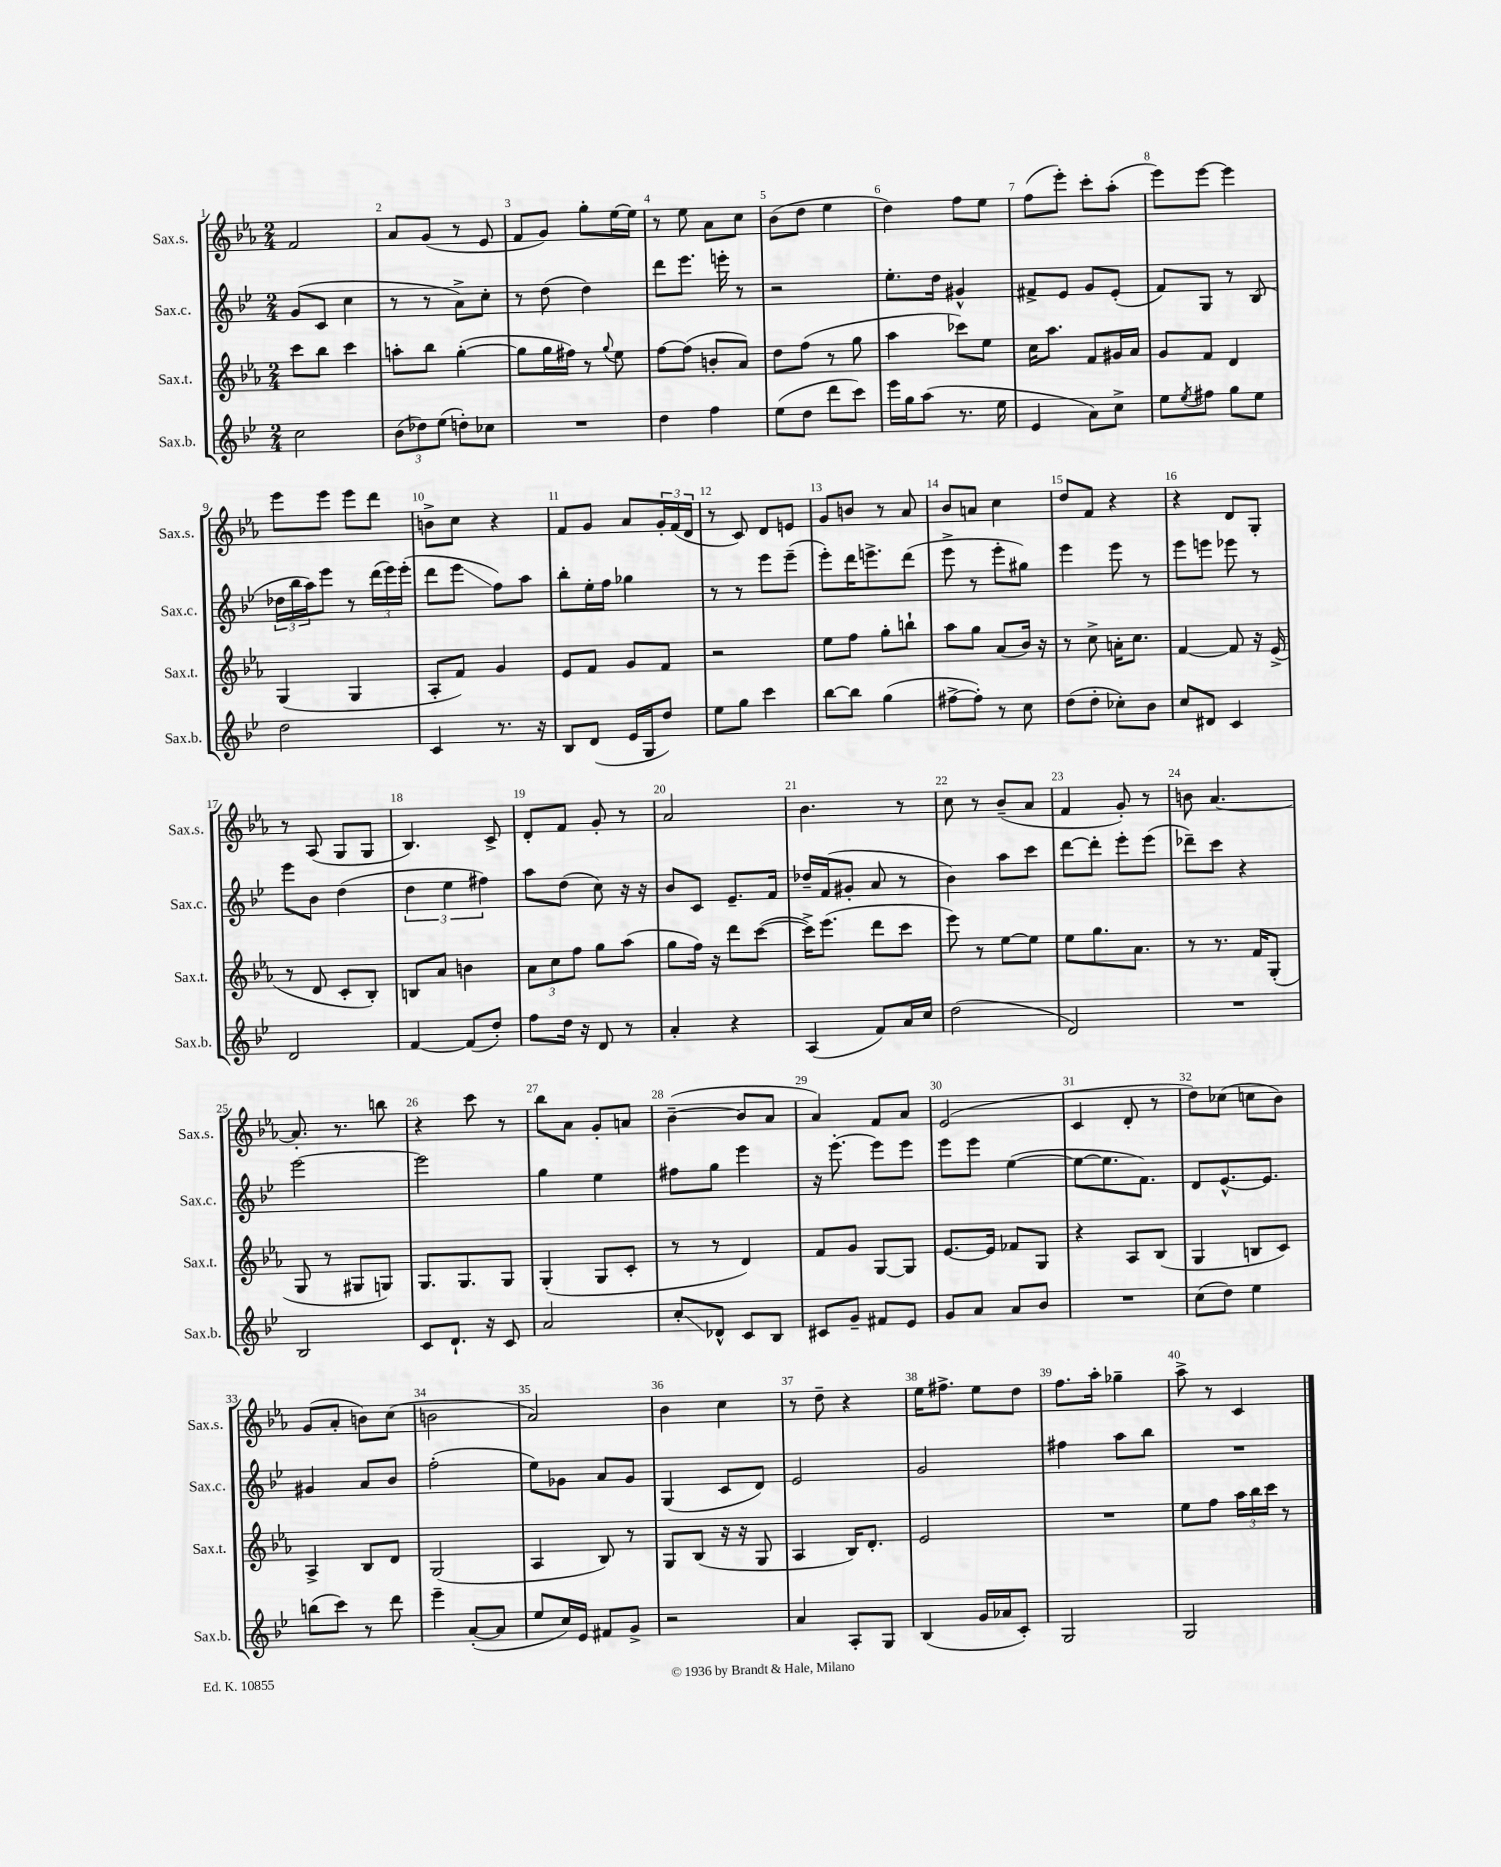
<<
\new StaffGroup <<
\new Staff = "s0" \with { instrumentName = "Sax.s." shortInstrumentName = "Sax.s." } {
    \clef treble \key ees \major \numericTimeSignature \time 2/4
    f'2 |
    aes'8 g'8( r8 ees'8 |
    f'8 g'8) g''8-. ees''16~ ees''16 |
    r8 ees''8 aes'8 c''8 |
    bes'8( d''8 ees''4 |
    d''4) f''8 ees''8 |
    f''8( ees'''8-.) c'''8-. aes''8-.( |
    ees'''8) ees'''8~ ees'''4 |
    ees'''8 ees'''8 ees'''8 d'''8 |
    b'8-> c''8 r4 |
    f'8 g'8 aes'8 \tuplet 3/2 { g'16-. f'16( d'16 } |
    r8 c'8) d'8 e'8 |
    g'8 b'8 r8 aes'8 |
    bes'8 a'8 c''4 |
    d''8 f'8 r4 |
    r4 d'8 g8-. |
    r8 aes8( g8 g8 |
    bes4.) c'8-> |
    d'8-. f'8 g'8-. r8 |
    aes'2 |
    bes'4. r8 |
    c''8 r8 bes'8--( aes'8 |
    f'4 g'8-.) r8 |
    b'8 aes'4.~ |
    aes'8.-. r8. b''8 |
    r4 c'''8 r8 |
    bes''8 aes'8 g'8-. a'8 |
    bes'4~--( bes'8 aes'8 |
    aes'4) f'8 aes'8 |
    ees'2( |
    c'4 d'8-. r8 |
    d''8) ces''8( c''8 bes'8) |
    g'8( aes'8-. b'8) c''8( |
    b'2 |
    aes'2) |
    bes'4 c''4 |
    r8 d''8-- r4 |
    ees''16 fis''8.-> ees''8 d''8 |
    f''8. aes''16-. ges''4-- |
    aes''8-> r8 c'4 \bar "|." |
}
\new Staff = "s1" \with { instrumentName = "Sax.c." shortInstrumentName = "Sax.c." } {
    \clef treble \key bes \major \numericTimeSignature \time 2/4
    g'8( c'8 c''4 |
    r8 r8 a'8->) c''8-. |
    r8 d''8( d''4) |
    d'''8 ees'''8. e'''16-. r8 |
    r2 |
    ees''8.-. d''16 gis'4-^ |
    fis'8-> ees'8 g'8 ees'8-.( |
    f'8) g8 r8 bes8( |
    \tuplet 3/2 { des''16 bes''16 a''16) } ees'''8 r8 \tuplet 3/2 { d'''16( ees'''16) ees'''16-.( } |
    d'''8 ees'''8\glissando f''8) a''8 |
    bes''8-. ees''16-. f''16 ges''4 |
    r8 r8 ees'''8 ees'''8--( |
    ees'''8-.) d'''16 e'''8.-> d'''8( |
    ees'''8-> r8 ees'''8-. gis''8) |
    ees'''4 ees'''8 r8 |
    ees'''8 e'''8 ees'''8 r8 |
    ees'''8 bes'8 d''4( |
    \tuplet 3/2 { d''4 ees''4 fis''4) } |
    a''8 d''8( c''8) r16 r16 |
    bes'8 c'8 ees'8.-- f'16 |
    des''16-- f'16( gis'8-. a'8 r8 |
    bes'4) a''8 c'''8 |
    d'''8~ d'''8-. ees'''8-. ees'''8( |
    des'''8--) c'''8 r4 |
    ees'''2~ |
    ees'''2 |
    g''4 ees''4 |
    fis''8 g''8 ees'''4 |
    r16 ees'''8.~-. ees'''8 ees'''8 |
    ees'''8 ees'''8 ees''4~( |
    ees''8~ ees''8. f'8.) |
    d'8 ees'8.~-^ ees'8. |
    gis'4 a'8 bes'8 |
    f''2-.( |
    ees''8) ges'8 a'8 ges'8 |
    g4( c'8 d'8) |
    ees'2 |
    g'2 |
    fis''4 a''8 bes''8 |
    R2 \bar "|." |
}
\new Staff = "s2" \with { instrumentName = "Sax.t." shortInstrumentName = "Sax.t." } {
    \clef treble \key ees \major \numericTimeSignature \time 2/4
    c'''8 bes''8 c'''4 |
    a''8-. bes''8 g''4~-.( |
    g''8 g''16 fis''16) r8 \appoggiatura { g''8 } ees''8 |
    f''8~ f''8( b'8-. aes'8) |
    d''8 f''8( r8 g''8 |
    aes''4 ces'''8) ees''8 |
    c''16 aes''8. f'8 gis'16 aes'16 |
    g'8 f'8 d'4 |
    g4( g4 |
    aes8-. f'8) g'4 |
    ees'8 f'8 g'8 f'8 |
    r2 |
    ees''8 f''8 g''8-. b''8-! |
    aes''8 g''8 aes'8( bes'16) r16 |
    r8 c''8-> a'16-. c''8. |
    f'4~ f'8 r16 ees'16->( |
    r8 d'8 c'8-. bes8-.) |
    b8 aes'8 b'4 |
    \tuplet 3/2 { aes'8 c''8 f''8 } g''8 aes''8( |
    g''8 f''16) r16 d'''8 c'''8~( |
    c'''16->) ees'''8.( d'''8 c'''8 |
    ees'''8) r8 ees''8~ ees''8 |
    ees''8 g''8. aes'8. |
    r8 r8. f'16 g8-.( |
    g8 r8 gis8 g8) |
    g8. g8. g8 |
    g4-.( g8 c'8-. |
    r8 r8 d'4) |
    f'8 g'8 g8~ g8 |
    ees'8.~ ees'16 fes'8 g8 |
    r4 aes8 bes8( |
    g4 b8 c'8) |
    aes4-> bes8 d'8 |
    g2( |
    aes4 bes8) r8 |
    g8 bes8( r16 r16 g8 |
    aes4 bes16) d'8.-. |
    ees'2 |
    R2 |
    ees''8 f''8 \tuplet 3/2 { aes''16 bes''16 c'''16 } r8 \bar "|." |
}
\new Staff = "s3" \with { instrumentName = "Sax.b." shortInstrumentName = "Sax.b." } {
    \clef treble \key bes \major \numericTimeSignature \time 2/4
    c''2 |
    \tuplet 3/2 { bes'8( des''8) ees''8( } d''8-.) ces''8 |
    R2 |
    d''4 f''4 |
    ees''8( d''8 d'''8 c'''8) |
    ees'''16 g''16 a''8( r8. ees''16 |
    ees'4 a'8) c''8-> |
    ees''8 \acciaccatura { ees''8 } fis''8 g''8 ees''8 |
    d''2 |
    c'4 r8. r16 |
    bes8 d'8( ees'16 g16 d''8) |
    ees''8 g''8 c'''4 |
    bes''8~ bes''8 g''4( |
    fis''8~-> fis''8-.) r8 c''8 |
    d''8( d''8-. ces''8-.) bes'8 |
    c''8 dis'8 c'4 |
    d'2 |
    f'4~ f'8( d''8-.) |
    f''8 d''16 r16 d'8 r8 |
    a'4-. r4 |
    a4( f'8) a'16 c''16 |
    d''2( |
    d'2) |
    R2 |
    bes2 |
    c'8 d'8.-! r16 c'8 |
    a'2 |
    c''8-.\glissando des'8-^ c'8 bes8 |
    cis'8 g'8-- fis'8 ees'8 |
    g'8 a'8 a'8 bes'8 |
    R2 |
    c''8( d''8) ees''4 |
    b''8( c'''8) r8 d'''8 |
    ees'''4-- a'8~-.( a'8 |
    ees''8 c''16) ees'16 fis'8 g'8-> |
    r2 |
    a'4 a8-. g8 |
    bes4( g'16 aes'16 c'8-.) |
    g2 |
    g2 \bar "|." |
}
>>
>>
\layout { \context { \Score \override BarNumber.break-visibility = ##(#f #t #t) barNumberVisibility = #all-bar-numbers-visible } }
